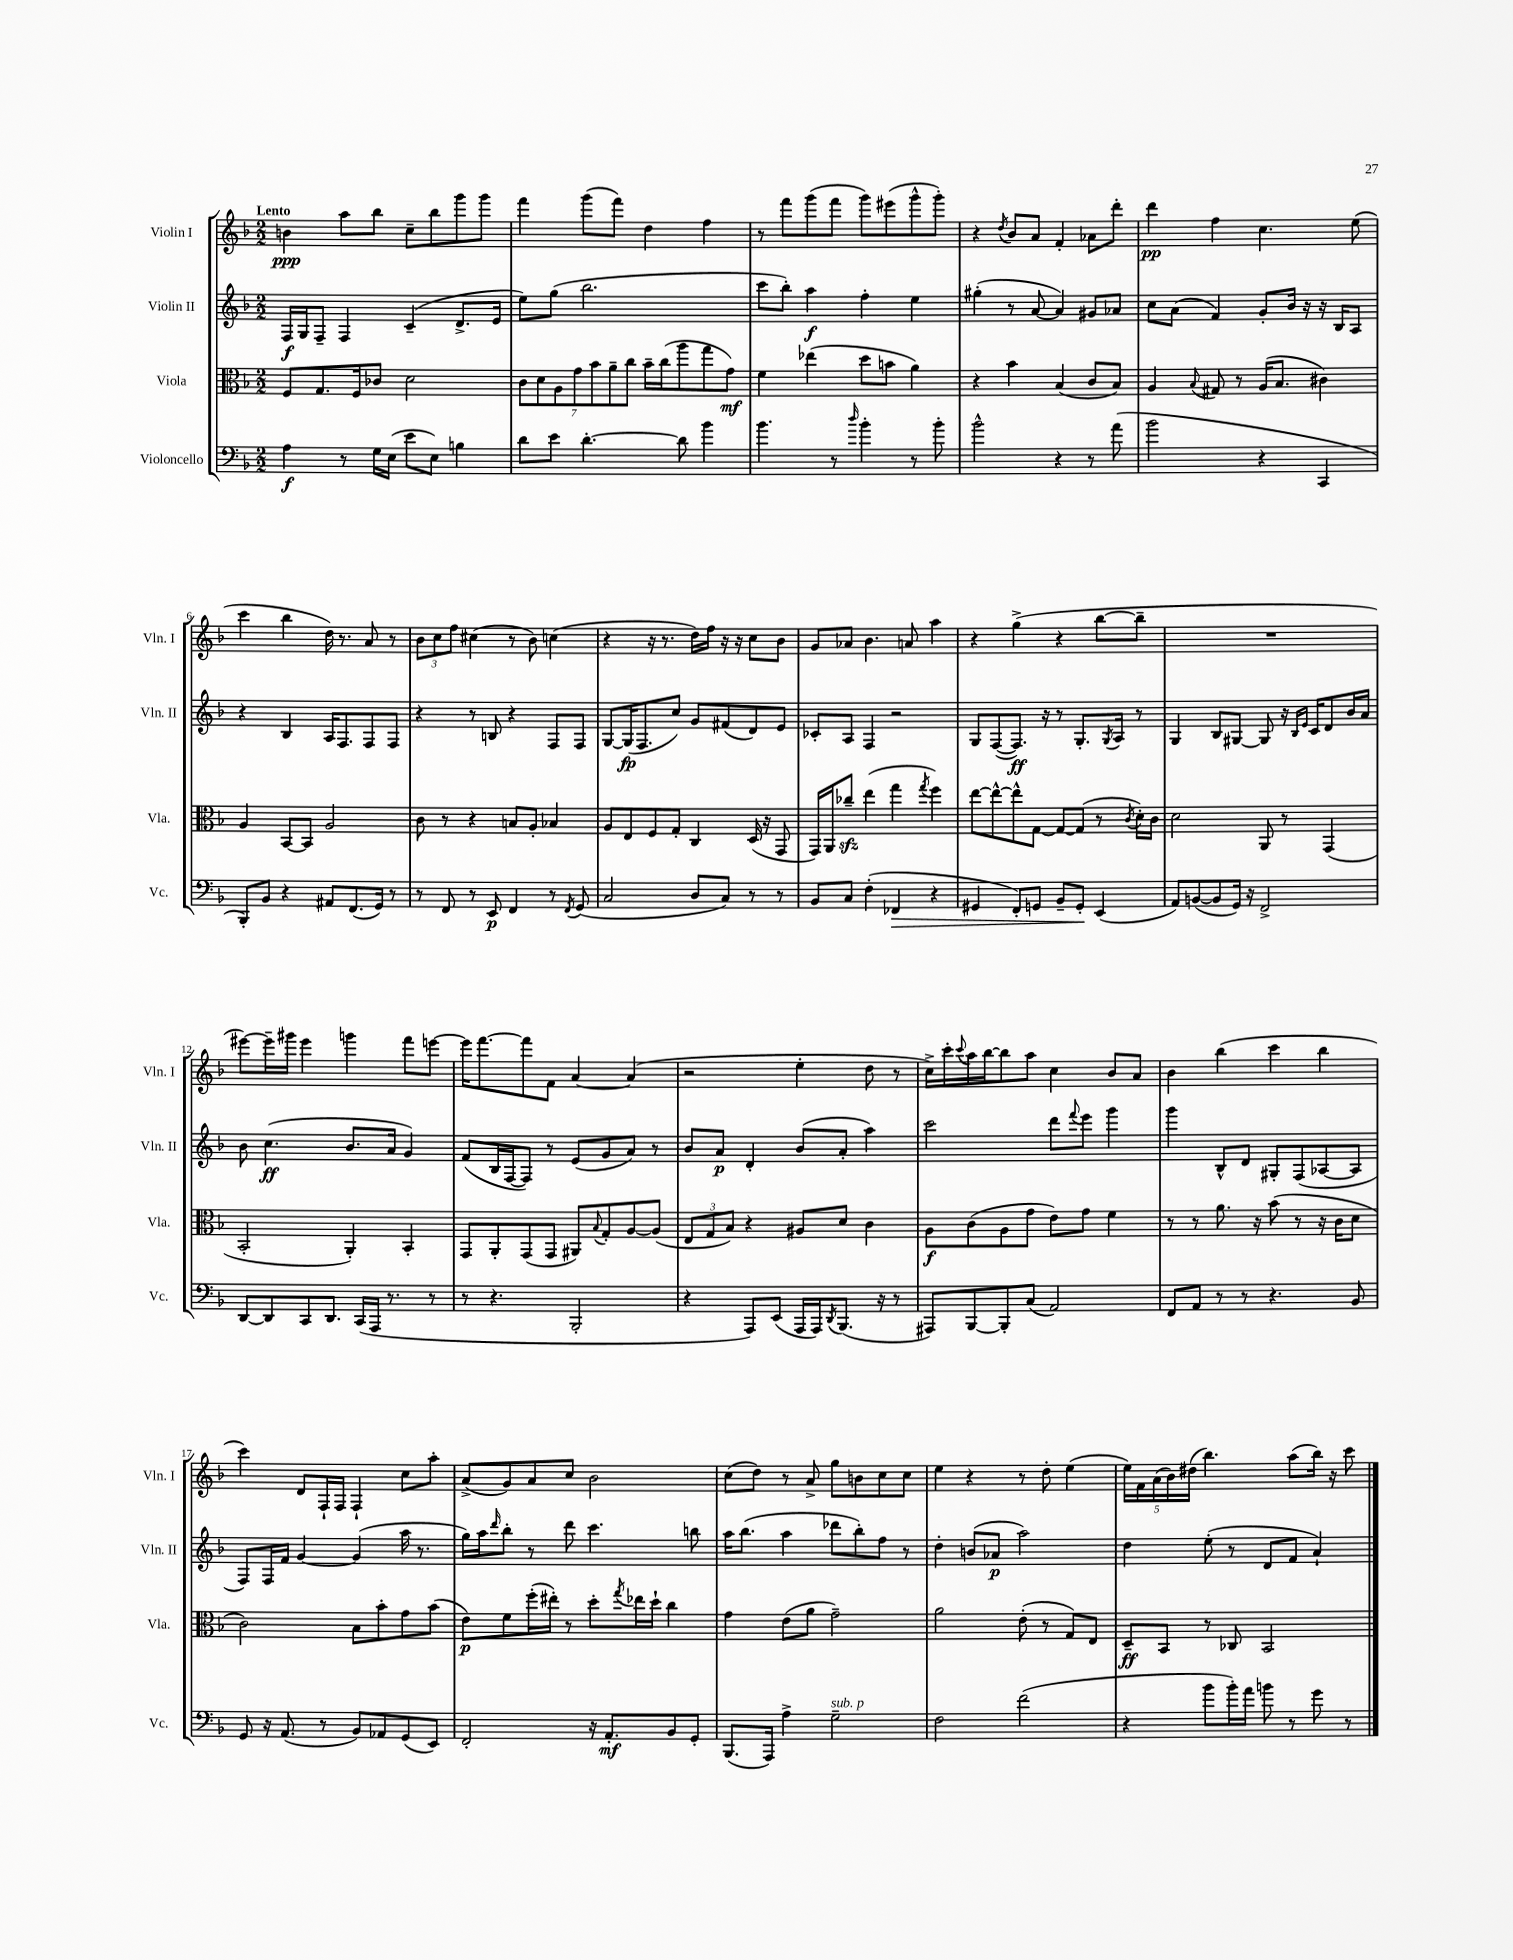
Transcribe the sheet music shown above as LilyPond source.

<<
\new StaffGroup <<
\new Staff = "s0" \with { instrumentName = "Violin I" shortInstrumentName = "Vln. I" } {
    \clef treble \key f \major \numericTimeSignature \time 2/2 \tempo "Lento"
    b'4\ppp a''8 bes''8 c''8-- bes''8 g'''8 g'''8 |
    f'''4 g'''8( f'''8) d''4 f''4 |
    r8 f'''8 g'''8( f'''8 g'''8) eis'''8( g'''8-^ g'''8-.) |
    r4 \acciaccatura { d''8 } bes'8 a'8 f'4-. aes'8 d'''8-. |
    d'''4\pp f''4 c''4. e''8( |
    c'''4 bes''4 d''16) r8. a'8 r8 |
    \tuplet 3/2 { bes'8 c''8 f''8 } cis''4( r8 bes'8) c''4( |
    r4 r16 r8. d''16) f''16 r16 r16 c''8 bes'8 |
    g'8 aes'8 bes'4. a'8 a''4 |
    r4 g''4->( r4 bes''8~ bes''8-- |
    R1 |
    eis'''8~) eis'''16-- gis'''16 eis'''4 g'''4 f'''8 e'''8~ |
    e'''16 f'''8.~ f'''8 f'8 a'4~ a'4( |
    r2 e''4-. d''8 r8 |
    c''16->) c'''16-. \appoggiatura { c'''8 } a''16 bes''16~ bes''8 a''8 c''4 bes'8 a'8 |
    bes'4 bes''4( c'''4 bes''4 |
    c'''4) d'8 f16-! f16 f4-! c''8 a''8-. |
    a'8->( g'8) a'8 c''8 bes'2 |
    c''8( d''8) r8 a'8-> g''8 b'8 c''8 c''8 |
    e''4 r4 r8 d''8-. e''4( |
    \tuplet 5/4 { e''16) f'16 a'16( bes'16) dis''16( } bes''4.) a''8( bes''16) r16 c'''8 \bar "|." |
}
\new Staff = "s1" \with { instrumentName = "Violin II" shortInstrumentName = "Vln. II" } {
    \clef treble \key f \major \numericTimeSignature \time 2/2
    f16\f g16 f8-- f4 c'4--( d'8.-> e'16 |
    e''8) g''8( bes''2. |
    c'''8 bes''8-.) a''4\f f''4-. e''4 |
    gis''4-.( r8 a'8~ a'4) gis'8 aes'8 |
    c''8 a'8( f'4) g'8-. bes'16 r16 r16 bes16 a8 |
    r4 bes4 a16 f8. f8 f8 |
    r4 r8 b8 r4 f8 f8 |
    g8~ g16\fp( f8. c''8) g'8 fis'8( d'8) e'8 |
    ces'8-. a8 f4 r2 |
    g8 f8~( f8.\ff) r16 r8 g8.-. \acciaccatura { g8 } a16 r8 |
    g4 bes8 gis8~ gis8 r16 \grace { bes16 e'16 } c'16 d'8 bes'16 a'16 |
    bes'8 c''4.\ff( bes'8. a'16 g'4) |
    f'8( bes16 f16~ f8) r8 e'8( g'8 a'8) r8 |
    bes'8 a'8\p d'4-. bes'8( a'8-. a''4) |
    c'''2 d'''8 \appoggiatura { f'''8 } e'''8 g'''4 |
    g'''4 bes8-^ d'8 gis8-. f8( aes8~ aes8 |
    f8) f16 f'16 g'4~ g'4( a''16 r8. |
    g''16) a''16 \grace { d'''16 } bes''8-. r8 d'''8 c'''4. b''8 |
    a''16 bes''8.( a''4 des'''8 bes''8-.) f''8 r8 |
    d''4-. b'8( aes'8\p a''2) |
    d''4 e''8-.( r8 d'8 f'8 a'4-!) \bar "|." |
}
\new Staff = "s2" \with { instrumentName = "Viola" shortInstrumentName = "Vla." } {
    \clef alto \key f \major \numericTimeSignature \time 2/2
    f8 g8. f16 ces'8 d'2 |
    \tuplet 7/4 { c'8 d'8 a8 g'8 bes'8 a'8-- c''8 } bes'16-- c''16( a''8 g''8 g'8\mf) |
    f'4 ees''4( d''8 b'8 a'4) |
    r4 bes'4 bes4( c'8 bes8) |
    a4 \appoggiatura { bes8 } gis8 r8 a16( bes8. cis'4) |
    a4 bes,8~ bes,8 a2 |
    c'8 r8 r4 b8 a8-. bes4 |
    a8 e8 f8 g8-. c4 d16( r16 g,8 |
    g,16) a,16 ces''8--\sfz e''4( g''4 \acciaccatura { g''8 } f''4) |
    e''8~ e''8~-^ e''8-^ g8~ g8~ g8( r8 \acciaccatura { c'8 } d'16-.) c'16 |
    d'2 a,8 r8 g,4( |
    bes,2-. a,4-.) bes,4-. |
    g,8 a,8-. g,8( g,8 ais,8) \appoggiatura { bes8 } g8-. a8~ a8( |
    \tuplet 3/2 { e8 g8 bes8) } r4 ais8 d'8 c'4 |
    a8\f c'8( a8 g'8 e'8) g'8 f'4 |
    r8 r8 a'8. r16 bes'8( r8 r16 c'16 d'8 |
    c'2) bes8 bes'8-. g'8 bes'8( |
    e'8\p) f'8 f''16-.( eis''16-.) r8 d''8-. \acciaccatura { g''8 } ees''16 d''16-! c''4 |
    g'4 e'8( a'8 g'2--) |
    a'2 e'8-.( r8 g8) e8 |
    d8--\ff bes,8 r8 ces8 bes,2 \bar "|." |
}
\new Staff = "s3" \with { instrumentName = "Violoncello" shortInstrumentName = "Vc." } {
    \clef bass \key f \major \numericTimeSignature \time 2/2
    a4\f r8 g16 e16( e'8 e8) b4 |
    d'8 e'8 d'4.~-. d'8 bes'4 |
    bes'4. r8 \grace { d''16 } bes'4-. r8 bes'8-. |
    bes'2-^ r4 r8 a'8( |
    bes'2 r4 c,4 |
    bes,,8-.) bes,8 r4 ais,8 f,8.( g,16) r8 |
    r8 f,8 r8 e,8\p f,4 r8 \acciaccatura { f,8 } g,8( |
    c2 d8 c8) r8 r8 |
    bes,8 c8 f4-.( fes,4\> r4 |
    gis,4 f,8-.) g,8 bes,8-- g,8-.\! e,4( |
    a,8) b,8~( b,8 g,16) r16 f,2-> |
    d,8~ d,8 c,8 d,8. c,16( a,,16 r8. r8 |
    r8 r4. bes,,2-. |
    r4 a,,8) e,8( a,,16 a,,16) \acciaccatura { d,8 } bes,,8.( r16 r8 |
    ais,,8) bes,,8~ bes,,8-. c8( a,2) |
    f,8 a,8 r8 r8 r4. bes,8 |
    g,8 r16 a,8.( r8 bes,8) aes,8 g,8( e,8) |
    f,2-. r16 a,8.-.\mf bes,8 g,8-. |
    bes,,8.( a,,16) a4-> g2--^\markup { \italic "sub. p" } |
    f2 f'2( |
    r4 bes'8 bes'16-.) a'16 b'8 r8 g'8 r8 \bar "|." |
}
>>
>>
